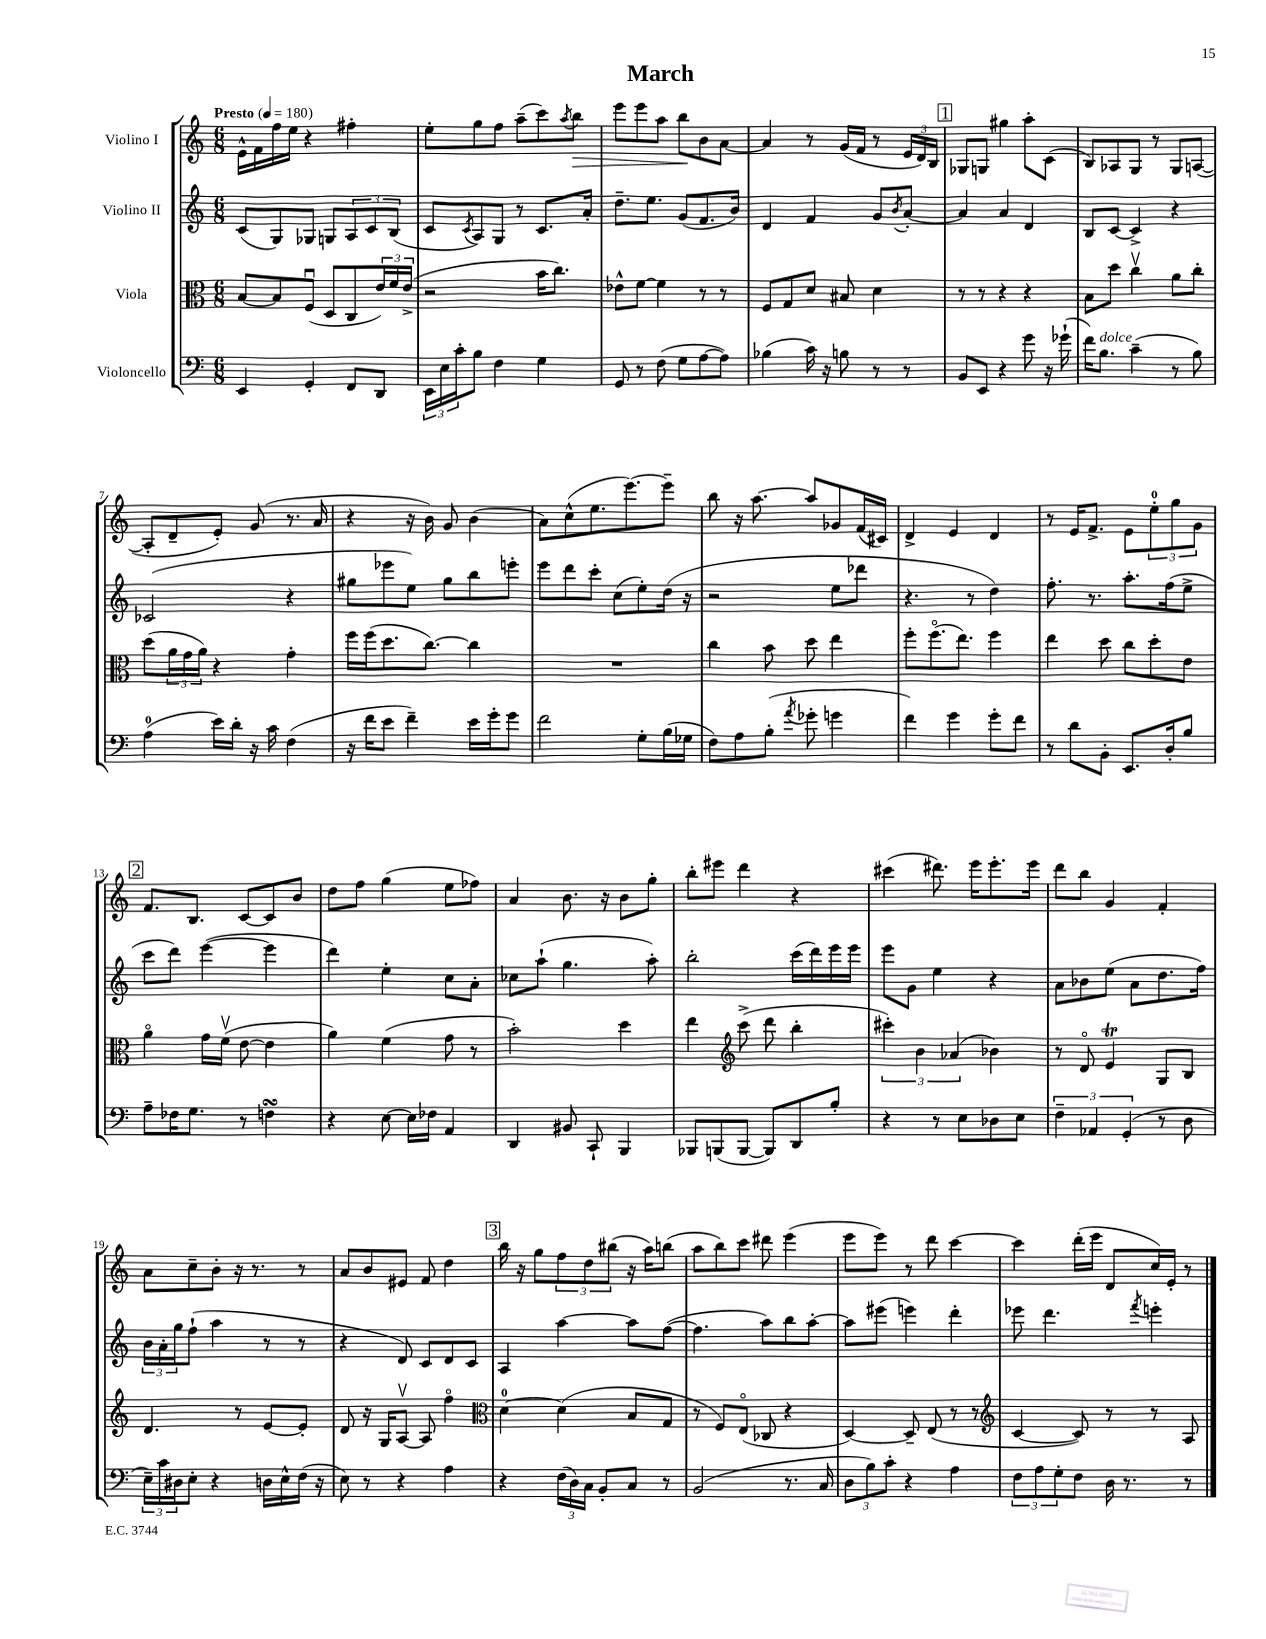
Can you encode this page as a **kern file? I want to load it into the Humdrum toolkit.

**kern	**kern	**kern	**kern	**dynam
*part4	*part3	*part2	*part1	*part1
*staff4	*staff3	*staff2	*staff1	*staff1
*I"Violoncello	*I"Viola	*I"Violino II	*I"Violino I	*
*clefF4	*clefC3	*clefG2	*clefG2	*
*k[]	*k[]	*k[]	*k[]	*
*M6/8	*M6/8	*M6/8	*M6/8	*
*MM180	*MM180	*MM180	*MM180	*
=1	=1	=1	=1	=1
!	!	!	!LO:TX:a:B:t=Presto	!
4EE/	[8B/L	(8c/L	16e^^\LL	.
.	.	.	16f\	.
.	8B/]	8G/)	16ff\	.
.	.	.	16ee\JJ	.
4GG'/	(8Fu/J	8G-X/J	4r	.
.	8D/L	8Gn/L	.	.
8FF/L	8C/	12A/	4ff#X'\	.
.	.	12c/	.	.
8DD/J	24e/L)	.	.	.
.	24f/	(12B/J	.	.
.	(24e^/JJ	.	.	.
=2	=2	=2	=2	=2
24EE\LL	2r	8c/L	8ee'\L	.
24E\	.	.	.	.
24c'\J	.	.	.	.
.	.	8qc/	.	.
8B\J	.	8A/)	8gg\	.
4F\	.	8G/J	8ff\J	.
.	.	8r	(8aa~\L	.
4G\	16b\KL	8.c/L	8ccc\)	.
.	8.cc\J)	.	.	.
.	.	.	8qaa/	.
!	!	!	!	!LO:HP:b
.	.	.	8bb\J	>
.	.	16a'/Jk	.	.
=3	=3	=3	=3	=3
8GG/	8e-X^^\L	8.dd~\L	8eee\L	.
8r	[8f\J	.	8eee\	.
.	.	8.ee\J	.	.
(8F\	4f\]	.	8aa\J	.
8G\L	.	(8g/L	8bb\L	.
[8A\	8r	8.f/	8b\	]
8A\J])	8r	.	[8a\J	.
.	.	16b/Jk)	.	.
=4	=4	=4	=4	=4
(4B-X\	8F/L	4d/	4a/]	.
.	8G/	.	.	.
16c\)	8d/J	4f/	8r	.
16r	.	.	.	.
8Bn\	8B#X/	.	(16g/LL	.
.	.	.	16f/JJ	.
8r	4d\	8g/L	8r	.
.	.	8qb/	.	.
8r	.	[8a'/J	24e/LL	.
.	.	.	24d/)	.
.	.	.	24B/JJ	.
!!LO:REH:place=s1:t=1
=5	=5	=5	=5	=5
8BB/L	8r	4a/]	8G-X/L	.
8EE/J	8r	.	8Gn/J	.
4r	4r	4a/	4gg#X\	.
8g\	4r	4d/	8aa'\L	.
16r	.	.	(8c\J	.
(16g-X`\	.	.	.	.
=6	=6	=6	=6	=6
16f\KL)	8B\L	8B/L	8B/L)	.
!LO:TX:a:i:t=dolce	!	!	!	!
8.B\J	.	.	.	.
.	8dd\J	[8c/J	8A-X/	.
(4c~\	4ccv\	4c^/]	8G/J	.
.	.	.	8r	.
8r	8a\L	4r	8G/L	.
8B\)	8cc'\J	.	([8An/J	.
!!LO:LB:g=z
=7	=7	=7	=7	=7
(4A\	(8dd\L	(2c-X/	8A'/L]	.
.	24a\L	.	8d~/	.
.	24g\	.	.	.
.	24a\JJ)	.	.	.
16e\LL)	4r	.	8e'/J)	.
16d'\JJ	.	.	.	.
16r	.	.	(8g/	.
16c\	.	.	.	.
(4F\	4g'\	4r	8.r	.
.	.	.	16a/	.
=8	=8	=8	=8	=8
16r	16ff\LL	8gg#X\L	4r	.
16f\KL	(16ff\J	.	.	.
8e\J	8.dd\	8eee-X\	.	.
4f~\)	.	8ee\J)	16r	.
.	[8.cc\J)	.	16b\)	.
.	.	8gg#\L	8g/	.
16e\LL	4cc\]	8bb\	(4b\	.
16g'\J	.	.	.	.
8g\J	.	8eeen'\J	.	.
=9	=9	=9	=9	=9
2f\	2.r	8eee\L	8a\L)	.
.	.	8ddd\	(8cc^^\	.
.	.	8ccc'\J	8.ee\	.
.	.	(8cc\L	.	.
.	.	.	[8.eee\)	.
8G'\L	.	8ee'\)	.	.
(16B\L	.	(16dd\Jk	8eee~\J]	.
16G-X\JJ	.	16r	.	.
=10	=10	=10	=10	=10
8F\L)	4cc\	2r	8bb\	.
8A\	.	.	16r	.
.	.	.	[8.aa\	.
(8B'\J	8b\	.	.	.
8qa/	.	.	.	.
8g-X'\	8dd\	.	8aa/L]	.
4gn\	4ee\	8ee\L	8g-X/	.
.	.	8ddd-X\J	(16f/L	.
.	.	.	16c#X/JJ)	.
=11	=11	=11	=11	=11
4f\)	8ff'\L	4.r	4d^/	.
.	(8.ff\	.	.	.
4g\	.	.	4e/	.
.	8.ee\J)	.	.	.
.	.	8r	.	.
8g'\L	4ff\	4dd\)	4d/	.
8f\J	.	.	.	.
=12	=12	=12	=12	=12
8r	4ee\	8.ff'\	8r	.
8d\L	.	.	16e/KL	.
.	.	8.r	8.f^/J	.
8BB'\J	8dd\	.	.	.
8.EE/L	8cc\L	8.aa'\L	8e\L	.
.	8dd'\	.	12ee'\	.
16D'/k	.	(16ff\k	.	.
.	.	.	12gg\	.
8B/J	8e\J	8ee^\J	.	.
.	.	.	12g\J	.
!!LO:LB:g=z
!!LO:REH:place=s1:t=2
=13	=13	=13	=13	=13
8A~\L	4a\	8ccc\L	8.f/L	.
16F-X\K	.	8ddd\J)	.	.
8.G\J	.	.	8.B/J	.
.	16g\LL	([4eee\	.	.
.	(16fv\JJ	.	.	.
8r	[8e\	.	[8c/L	.
4FnsSSs\	4e\]	4eee\]	8c/]	.
.	.	.	8b/J	.
=14	=14	=14	=14	=14
4r	4a\)	4ddd\)	8dd\L	.
.	.	.	8ff\J	.
[8E\	(4f\	4ee'\	(4gg\	.
16E\LL]	.	.	.	.
16F-X\JJ	.	.	.	.
4AA/	8g\	8cc\L	8ee\L	.
.	8r	8a'\J	8ff-X\J)	.
=15	=15	=15	=15	=15
4DD/	2b'\)	8cc-X\L	4a/	.
.	.	(8aa`\J	.	.
8BB#X/	.	4.gg\	8.b\	.
8CC`/	.	.	.	.
.	.	.	16r	.
4BBB/	4dd\	.	8b\L	.
.	.	8aa'\)	8gg'\J	.
=16	=16	=16	=16	=16
8BBB-X/L	4ee\	2bb'\	8bb'\L	.
(8BBBn/	.	.	8eee#X\J	.
*	*clefG2	*	*	*
[8BBB/J	(8ccc^\	.	4ddd\	.
8BBB/L])	8ddd\	.	.	.
8DD/	4bb'\	(16ccc\LL	4r	.
.	.	16ddd\)	.	.
8B'/J	.	16eee\	.	.
.	.	16eee\JJ	.	.
=17	=17	=17	=17	=17
4r	6ccc#X'\)	8eee\L	(4ccc#X\	.
.	.	8g\J	.	.
.	6b\	.	.	.
8r	.	4ee\	8.ddd#X\)	.
.	(6a-X/	.	.	.
8E\L	.	.	.	.
.	.	.	16eee\KL	.
8D-X\	4b-X\)	4r	8.eee'\	.
8E\J	.	.	.	.
.	.	.	16eee\Jk	.
=18	=18	=18	=18	=18
6F~\	8r	8a\L	8ddd\L	.
.	8d/	8b-X\	8bb\J	.
6AA-X/	.	.	.	.
.	4et/	(8ee\J	4g/	.
(6GG'/	.	.	.	.
.	.	8a\L	.	.
8r	8G/L	8.dd\	4f'/	.
8D\	8B/J	.	.	.
.	.	16ff\Jk)	.	.
!!LO:LB:g=z
=19	=19	=19	=19	=19
24E~\LL)	4.d/	24b\LL	8a\L	.
24c\	.	24a'\	.	.
24D#X\J	.	24gg\J	.	.
8E'\J	.	(8ff`\J	8cc~\	.
4r	.	4aa\	8b'\J	.
.	8r	.	16r	.
.	.	.	8.r	.
16Dn\LL	[8e/L	8r	.	.
16E^^\	.	.	.	.
(16F\JJ	8e'/J]	8r	8r	.
16r	.	.	.	.
=20	=20	=20	=20	=20
8E\)	8d/	4r	8a/L	.
8r	16r	.	8b/	.
.	16G/KL	.	.	.
4r	[8Av/J	8d/)	8e#X/J	.
.	8A/]	8c/L	8f/	.
4A\	4ff\	8d/	4dd\	.
.	.	8c/J	.	.
!!LO:REH:place=s1:t=3
=21	=21	=21	=21	=21
*	*clefC3	*	*	*
4r	[4d\	4A/	16bb\	.
.	.	.	16r	.
.	.	.	8gg\L	.
(24F\LL	(4d\]	[4aa\	12ff\	.
24D\)	.	.	.	.
24C\JJ	.	.	12dd\	.
8BB'/L	.	.	.	.
.	.	.	(12bb#X\J	.
8C/J	8B/L	8aa\L]	16r	.
.	.	.	16aa\KL)	.
8r	8G/J	([8ff\J	(8bbn\J	.
=22	=22	=22	=22	=22
(2BB/	8r	4.ff\]	8aa\L	.
.	8F/L)	.	8bb\)	.
.	(8E/J	.	8ccc\J	.
.	8C-X/	8aa\L)	8ddd#X\	.
8.r	4r	8bb\	(4eee\	.
.	.	[8aa'\J	.	.
16C/	.	.	.	.
=23	=23	=23	=23	=23
12D\L	[4D/)	8aa\L]	8eee\L	.
12B\)	.	.	.	.
.	.	(8eee#X\J	8eee\J)	.
12c'\J	.	.	.	.
4r	8D~/]	4eeen\)	8r	.
.	(8E/	.	8ddd\	.
4A\	8r	4ddd'\	[4ccc\	.
.	8r	.	.	.
=24	=24	=24	=24	=24
*	*clefG2	*	*	*
12F\L	[4c/	8eee-X\	4ccc\]	.
12A\	.	.	.	.
.	.	4.ddd\	.	.
12G'\	.	.	.	.
8F\J	8c/])	.	(16ddd'\LL	.
.	.	.	16eee\JJ	.
16D\	8r	.	8d/L	.
8.r	.	.	.	.
.	.	8qfff/	.	.
.	8r	4eeen'\	16cc/L)	.
.	.	.	16e'/JJ	.
8r	8A/	.	8r	.
==	==	==	==	==
*-	*-	*-	*-	*-
